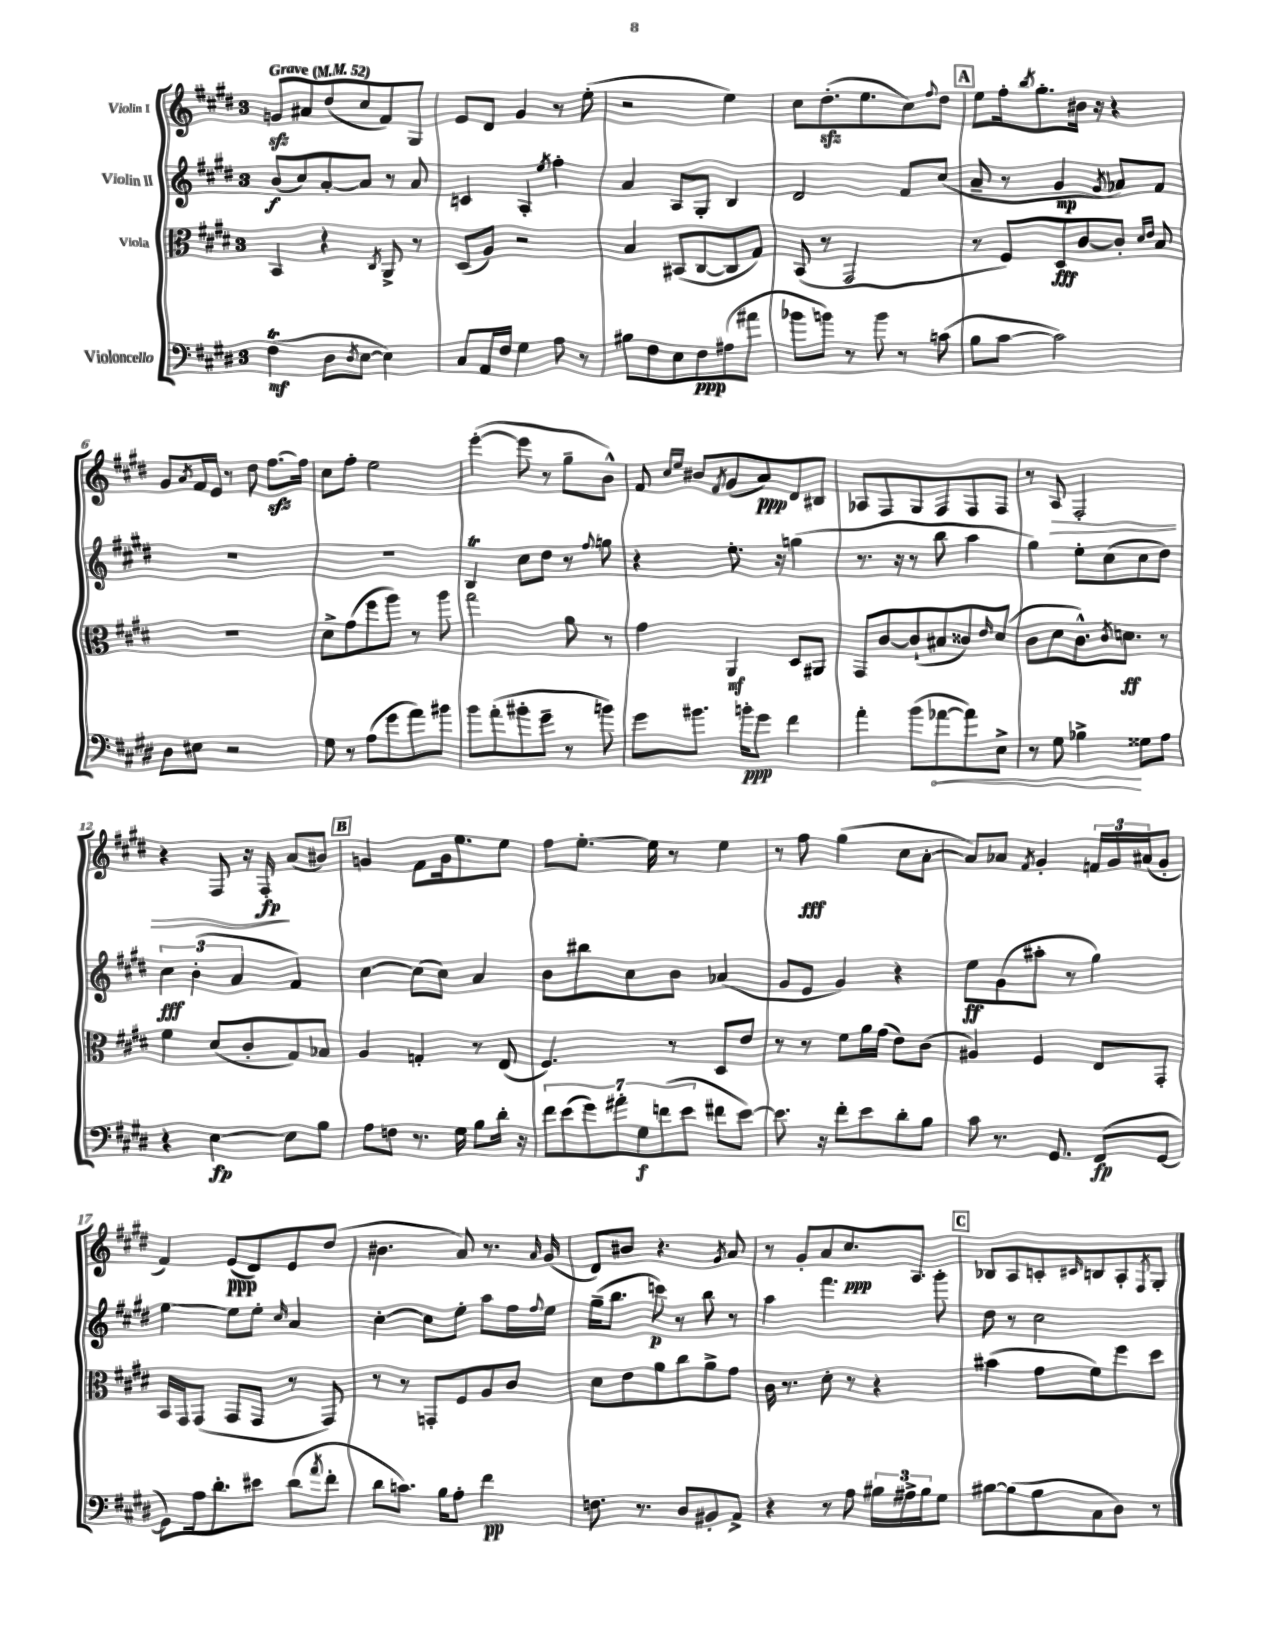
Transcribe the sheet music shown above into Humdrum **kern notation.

**kern	**dynam	**kern	**dynam	**kern	**dynam	**kern	**dynam
*part4	*part4	*part3	*part3	*part2	*part2	*part1	*part1
*staff4	*staff4	*staff3	*staff3	*staff2	*staff2	*staff1	*staff1
*I"Violoncello	*	*I"Viola	*	*I"Violin II	*	*I"Violin I	*
*clefF4	*	*clefC3	*	*clefG2	*	*clefG2	*
*k[f#c#g#d#]	*	*k[f#c#g#d#]	*	*k[f#c#g#d#]	*	*k[f#c#g#d#]	*
*M3/4	*	*M3/4	*	*M3/4	*	*M3/4	*
*MM52	*	*MM52	*	*MM52	*	*MM52	*
=1	=1	=1	=1	=1	=1	=1	=1
!	!	!	!	!	!	!LO:TX:a:B:t=Grave	!
(4F#T\	mf	4BB/	.	(8b/L	f	8gnzz/L	.
.	.	.	.	8cc#/)	.	8a#X/	.
8D#\L	.	4r	.	[8a'/	.	(8dd#/	.
8qD#/	.	.	.	.	.	.	.
[8E\J	.	.	.	8a/J]	.	8cc#/	.
.	.	8qC#/	.	.	.	.	.
4E\])	.	8AA^/	.	8r	.	8f#/)	.
.	.	8r	.	8a/	.	8G#/J	.
=2	=2	=2	=2	=2	=2	=2	=2
8C#/L	.	(8D#/L	.	4cn/	.	8e/L	.
16AA/L	.	8A/J)	.	.	.	8d#/J	.
16F#/JJ	.	.	.	.	.	.	.
4G#\	.	2r	.	4A'/	.	4g#/	.
.	.	.	.	8qee/	.	.	.
8A\	.	.	.	4ff#'\	.	8r	.
8r	.	.	.	.	.	(8ee'\	.
=3	=3	=3	=3	=3	=3	=3	=3
8B#X\L	.	4B/	.	4a/	.	2r	.
8F#\	.	.	.	.	.	.	.
8E\	.	(8BB#X/L	.	8A/L	.	.	.
8F#\	ppp	[8C#/	.	8G#'/J	.	.	.
(8A#X\	.	8C#/]	.	4B/	.	4ee\)	.
8a#X\J	.	8G#/J)	.	.	.	.	.
=4	=4	=4	=4	=4	=4	=4	=4
8b-X\L	.	(8BB/	.	2d#/	.	8cc#\L	.
8bn\J)	.	8r	.	.	.	(8.dd#zz'\	.
8r	.	2GG#/	.	.	.	.	.
.	.	.	.	.	.	8.ee\	.
8b\	.	.	.	.	.	.	.
8r	.	.	.	8f#/L	.	8cc#\)	.
.	.	.	.	.	.	8qqff#/	.
(8cn\	.	.	.	(8cc#/J	.	8dd#\J	.
!!LO:REH:place=s1:t=A
=5	=5	=5	=5	=5	=5	=5	=5
8B\L	.	8r	.	8a~/	.	8ee\L	.
[8c#\J	.	8F#/L)	.	8r	.	16ff#'\k	.
.	.	.	.	.	.	8qbb/	.
.	.	.	.	.	.	8.gg#'\	.
2c#\])	.	8D#/	fff	4g#/	mp	.	.
.	.	[8c#/	.	.	.	16b#X\Jk	.
.	.	.	.	.	.	16r	.
.	.	.	.	8qg#/	.	.	.
.	.	8c#'/J]	.	8a-X/L)	.	4r	.
.	.	16qqd#/LL	.	.	.	.	.
.	.	16qqe/JJ	.	.	.	.	.
.	.	8B/	.	8f#/J	.	.	.
!!LO:LB:g=z
=6	=6	=6	=6	=6	=6	=6	=6
8D#\L	.	2.r	.	2.r	.	8g#/L	.
.	.	.	.	.	.	8qa/	.
8E#X\J	.	.	.	.	.	16f#/L	.
.	.	.	.	.	.	16e/JJ	.
2r	.	.	.	.	.	8r	.
.	.	.	.	.	.	8dd#\	.
.	.	.	.	.	.	[8.ff#zz\L	.
.	.	.	.	.	.	16ff#\Jk]	.
=7	=7	=7	=7	=7	=7	=7	=7
8G#\	.	8d#^\L	.	2.r	.	8cc#\L	.
8r	.	(8g#\	.	.	.	8ff#'\J	.
(8A\L	.	8ff#\	.	.	.	2ee\	.
8g#\	.	8aa\J)	.	.	.	.	.
8a\)	.	8r	.	.	.	.	.
8b#X\J	.	8aa\	.	.	.	.	.
=8	=8	=8	=8	=8	=8	=8	=8
8b\L	.	2gg#\	.	4BT/	.	([4eee'\	.
(8a'\	.	.	.	.	.	.	.
8b#X'\	.	.	.	8cc#\L	.	8eee\]	.
8g#~\J	.	.	.	8dd#\J	.	8r	.
8r	.	8a\	.	8r	.	8gg#~\L	.
.	.	.	.	8qqff#/	.	.	.
8bn\)	.	8r	.	8ggn\	.	8b^^\J)	.
=9	=9	=9	=9	=9	=9	=9	=9
8g#\L	.	4g#\	.	4r	.	8f#/	.
.	.	.	.	.	.	16qqcc#/LL	.
.	.	.	.	.	.	16qqee/JJ	.
8.b#X\J	.	.	.	.	.	8b#X/L	.
.	.	.	.	.	.	8qf#/	.
.	.	4AA/	mf	8.ee'\	.	(8g#/	.
16bn'\KL	ppp	.	.	.	.	.	.
8g#\J	.	.	.	.	.	8a/)	ppp
.	.	.	.	16r	.	.	.
4f#\	.	8D#/L	.	(4ggn\	.	8d#/	.
.	.	8AA#X/J	.	.	.	8B#X/J	.
=10	=10	=10	=10	=10	=10	=10	=10
4a'\	.	8GG#/L	.	8.r	.	8A-X/L	.
.	.	[8c#/	.	.	.	8F#/	.
.	.	.	.	16r	.	.	.
(8b\L	.	(8c#`/]	.	8r	.	8G#/	.
!	!LO:HP:b	!	!	!	!	!	!
[8a-X\	<	8B#X/	.	8bb\	.	8F#/	.
8a-\])	.	8c##X/)	.	4aa\	.	8F#/	.
.	.	16qqe/	.	.	.	.	.
8E^\J	.	(8d#/J	.	.	.	8F#/J	.
=11	=11	=11	=11	=11	=11	=11	=11
8r	.	8c#\L	.	4gg#\)	.	8r	.
!	!	!	!	!	!	!	!LO:HP:b
8G#\	.	8d#\	.	.	.	8A/	>
4B-X^\	.	8.c#^^\)	.	8ee'\L	.	2F#'/	.
.	.	.	.	(8cc#\	.	.	.
.	.	8qc#/	.	.	.	.	.
.	.	8.dn\J	ff	.	.	.	.
8G##X\L	[	.	.	8cc#\	.	.	.
8A\J	.	8r	.	8dd#\J)	.	.	.
!!LO:LB:g=z
=12	=12	=12	=12	=12	=12	=12	=12
4r	.	4f#\	.	6cc#\	fff	4r	.
.	.	.	.	(6b'\	.	.	.
[4E\	fp	(8d#/L	.	.	.	8F#/	.
.	.	.	.	6a/	.	.	.
.	.	8c#'/	.	.	.	16r	.
.	.	.	.	.	.	16F#'/	fp
8E\L]	.	8G#/)	.	4f#/)	.	(8a/L	]
8B\J	.	8B-X/J	.	.	.	8b#X/J)	.
!!LO:REH:place=s1:t=B
=13	=13	=13	=13	=13	=13	=13	=13
8A\L	.	4A/	.	[4cc#\	.	4gn/	.
8Fn\J	.	.	.	.	.	.	.
8.r	.	4Gn'/	.	(8cc#\L]	.	8f#\L	.
.	.	.	.	8cc#\J)	.	16g\k	.
16G#\	.	.	.	.	.	8.ee\	.
8B\L	.	8r	.	4a/	.	.	.
16d#'\Jk	.	(8E/	.	.	.	8ee\J	.
16r	.	.	.	.	.	.	.
=14	=14	=14	=14	=14	=14	=14	=14
14f#\L	.	4.F#/)	.	8b\L	.	8ff#\L	.
(14e\	.	.	.	.	.	.	.
.	.	.	.	8bb#X\	.	[8.ee'\J	.
14g#\)	.	.	.	.	.	.	.
14a#X'\	.	.	.	.	.	.	.
.	.	.	.	8cc#\	.	.	.
14G#\	f	.	.	.	.	.	.
.	.	.	.	.	.	16ee\]	.
(14fn\	.	.	.	.	.	.	.
.	.	8r	.	8b\J	.	8r	.
14e\J	.	.	.	.	.	.	.
8f#X\L	.	8D#/L	.	(4a-X/	.	4ee\	.
[8e\J)	.	8e/J	.	.	.	.	.
=15	=15	=15	=15	=15	=15	=15	=15
8.e\]	.	8r	.	8g#/L	.	8r	.
.	.	8r	.	8e/J	.	8ff#\	fff
16r	.	.	.	.	.	.	.
8f#'\L	.	8f#\L	.	4g#/)	.	(4gg#\	.
8e\	.	16a\L	.	.	.	.	.
.	.	(16g#\JJ	.	.	.	.	.
8d#'\	.	8e\L)	.	4r	.	8cc#\L	.
8B\J	.	(8c#\J	.	.	.	[8a'\J	.
=16	=16	=16	=16	=16	=16	=16	=16
8c#\	.	4A#X/)	.	8ee\L	ff	8a/L])	.
8.r	.	.	.	(8g#\	.	8a-X/J	.
.	.	.	.	.	.	8qf#/	.
.	.	4F#/	.	8aa#X'\J	.	4g#'/	.
8.GG#/	.	.	.	.	.	.	.
.	.	.	.	8r	.	.	.
(8FF#/L	fp	8E/L	.	4gg#\)	.	24fn/LL	.
.	.	.	.	.	.	24g#/	.
.	.	.	.	.	.	(24a#X/J	.
[8GG#/J	.	8GG#'/J	.	.	.	8g#'/J	.
!!LO:LB:g=z
=17	=17	=17	=17	=17	=17	=17	=17
8GG#\L])	.	16BB/LL	.	[4ee\	.	4f#/)	.
.	.	16GG#/J	.	.	.	.	.
16A\k	.	(8GG#/J	.	.	.	.	.
8.d#'\	.	.	.	.	.	.	.
.	.	8GG#/L	.	8ee\L]	.	(8e/L	ppp
8e#X\J	.	8GG#/J	.	8ee'\J	.	8d#/)	.
.	.	.	.	16qqcc#/	.	.	.
(8d#\L	.	8r	.	4a/	.	8e/	.
8qa/	.	.	.	.	.	.	.
8f#'\J	.	8GG#/)	.	.	.	(8dd#/J	.
=18	=18	=18	=18	=18	=18	=18	=18
8d#\L	.	8r	.	[4cc#'\	.	4.b#X\	.
8.cn\J)	.	8r	.	.	.	.	.
.	.	8GGn'/L	.	8cc#\L]	.	.	.
16B\KL	.	.	.	.	.	.	.
8A'\J	.	8F#/	.	8ee'\J	.	8a/)	.
4f#\	pp	8A/	.	8aa\L	.	8.r	.
.	.	8c#/J	.	16ff#\L	.	.	.
.	.	.	.	8qqff#/	.	16qqa/	.
.	.	.	.	16ee\JJ	.	(16g#/	.
=19	=19	=19	=19	=19	=19	=19	=19
8.Fn\	.	8d#\L	.	(16gg#~\KL	.	8d#/L)	.
.	.	.	.	8.bb\J	.	.	.
.	.	8e\	.	.	.	8b#X/J	.
8.r	.	.	.	.	.	.	.
.	.	8a\	.	8cccn\)	p	4.r	.
8D#/L	.	8cc#\	.	8r	.	.	.
8BB#X'/	.	8a^\	.	8bb\	.	.	.
.	.	.	.	.	.	8qg#/	.
8AA^/J	.	8g#\J	.	8r	.	8a/	.
=20	=20	=20	=20	=20	=20	=20	=20
4r	.	16c#\	.	4aa\	.	8r	.
.	.	8.r	.	.	.	.	.
.	.	.	.	.	.	8g#'/L	.
8r	.	8d#'\	.	4.fff#\	.	8a/	.
8A\	.	8r	.	.	.	8.cc#/	ppp
24B#X\LL	.	4r	.	.	.	.	.
24A#X^\	.	.	.	.	.	.	.
.	.	.	.	.	.	8.A/J	.
24B#\J	.	.	.	.	.	.	.
8G#\J	.	.	.	8ggg#'\	.	.	.
!!LO:REH:place=s1:t=C
=21	=21	=21	=21	=21	=21	=21	=21
[8B#X\L	.	(4b#X\	.	8dd#\	.	8B-X/L	.
(8B#\]	.	.	.	8r	.	8A/	.
8B#\	.	8g#\L	.	2cc#\	.	8cn'/	.
.	.	.	.	.	.	16qqc#X/	.
8C#\	.	8f#\)	.	.	.	8Bn/	.
8D#\J)	.	8ff#\	.	.	.	8A'/	.
.	.	.	.	.	.	8qF#/	.
8r	.	8dd#\J	.	.	.	8G#'/J	.
==	==	==	==	==	==	==	==
*-	*-	*-	*-	*-	*-	*-	*-
